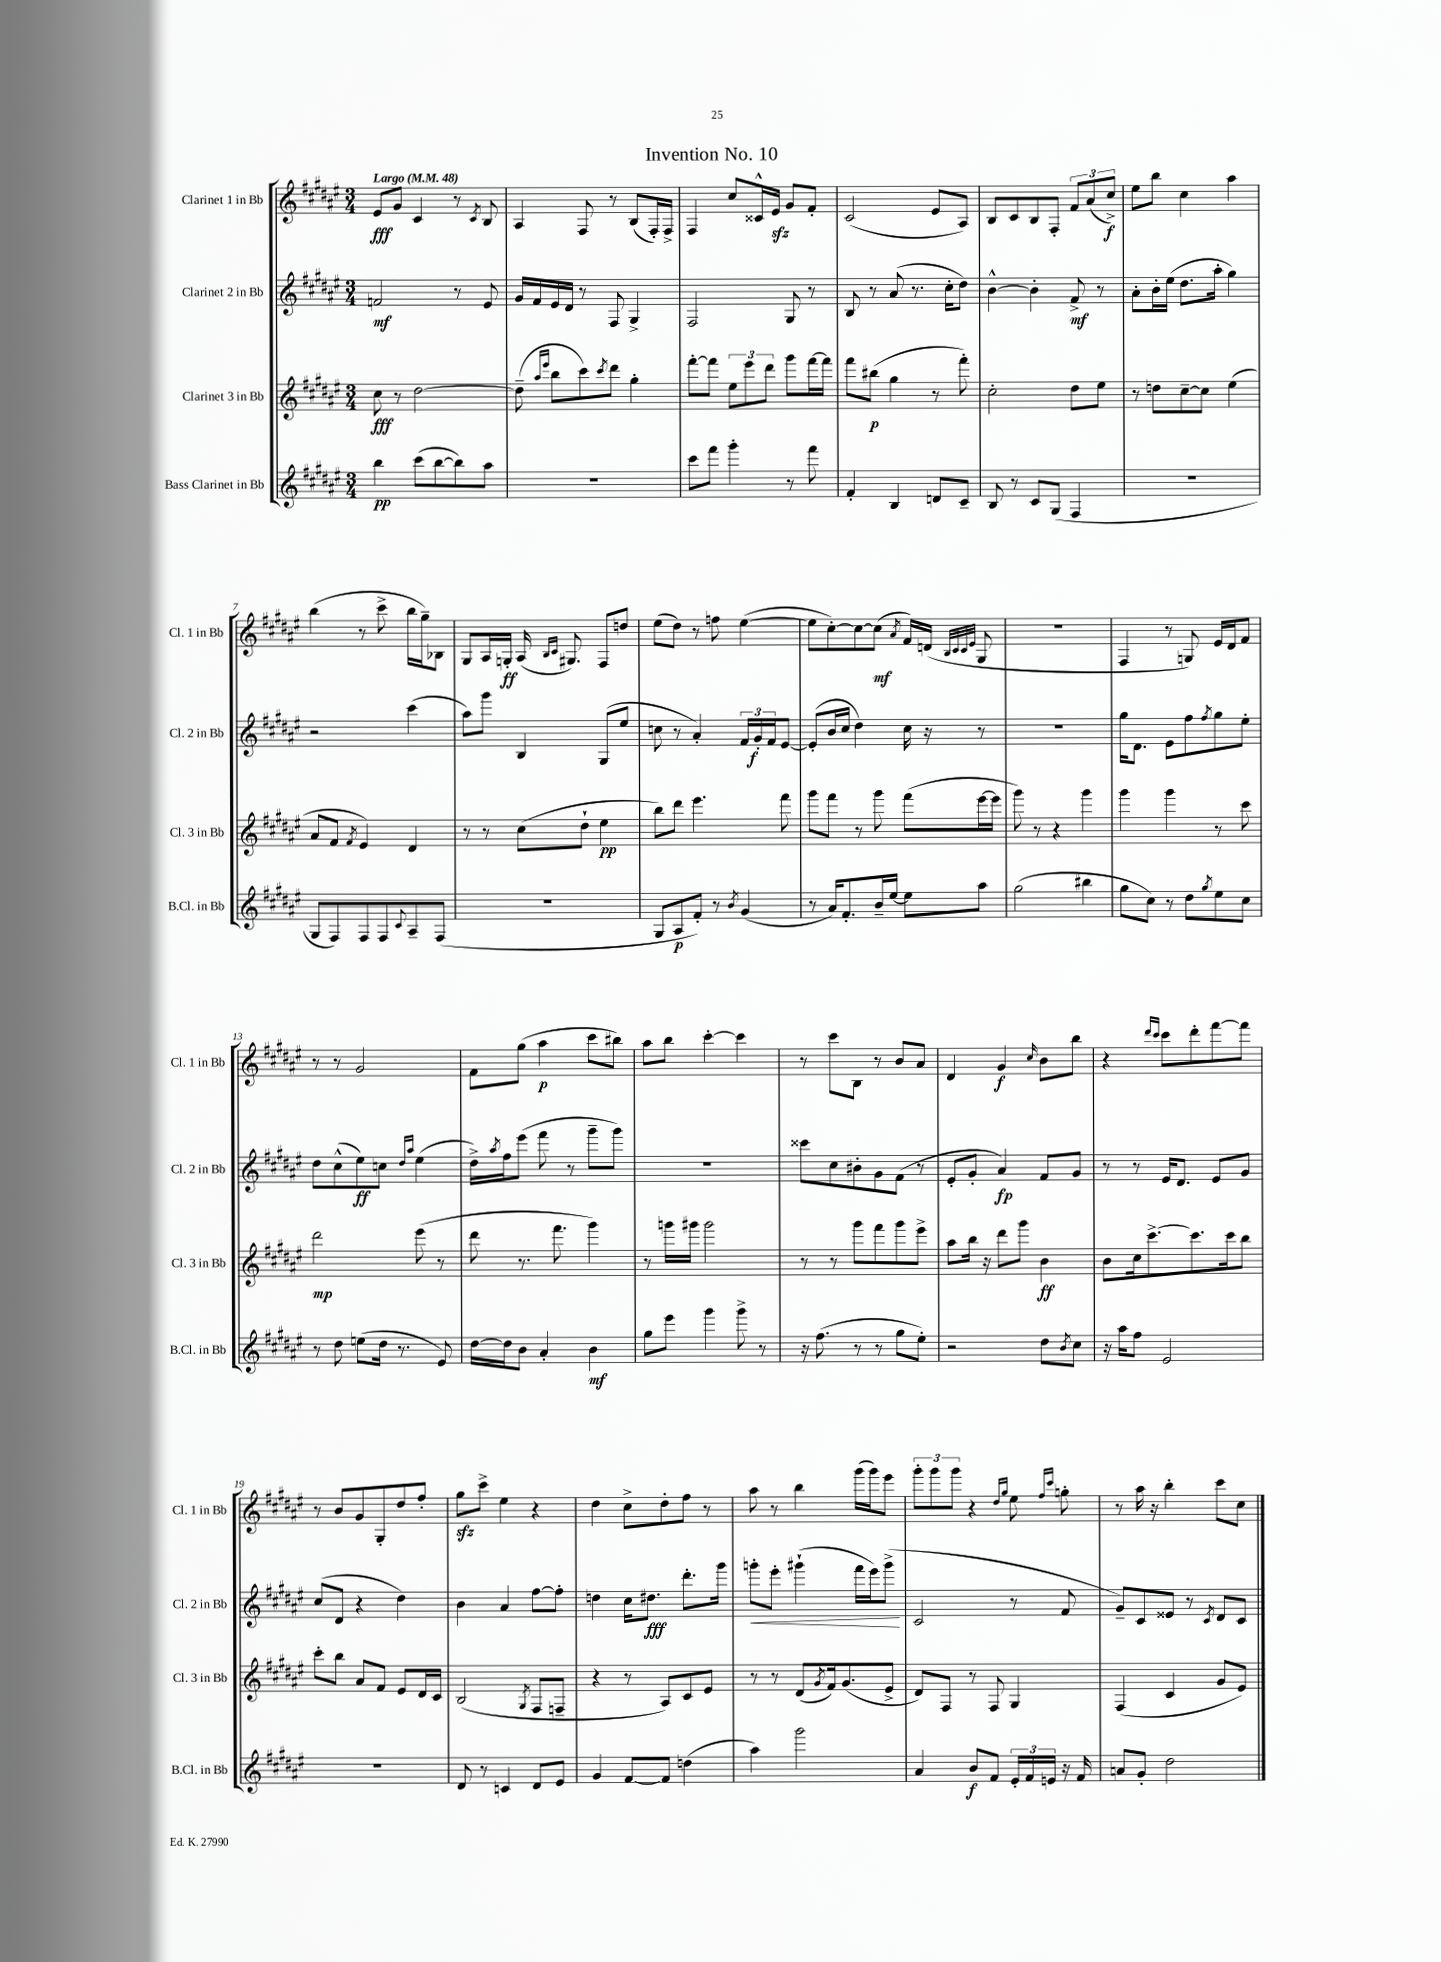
\header { title = "Invention No. 10" }
<<
\new StaffGroup <<
\new Staff = "s0" \with { instrumentName = "Clarinet 1 in Bb" shortInstrumentName = "Cl. 1 in Bb" } {
    \clef treble \key fis \major \numericTimeSignature \time 3/4 \tempo "Largo" 4 = 48
    eis'8\fff gis'8 cis'4 r8 \acciaccatura { cis'8 } b8 |
    ais4 fis8 r8 b8( fis16-.) fis16-> |
    fis4 cis''8 cisis'16-^ eis'16\sfz gis'8 fis'8-. |
    cis'2( eis'8 ais8) |
    b8 cis'8 b8 fis8-. \tuplet 3/2 { fis'8 ais'8( cis''8->\f) } |
    eis''8 b''8 cis''4 ais''4 |
    b''4( r8 cis'''8-> b''16 gis''16--) bes8 |
    gis8 ais16 g16-.\ff ais16( \grace { b16 cis'16 } gis8.) fis8 d''8 |
    eis''8( dis''8) r8 f''8 eis''4~( |
    eis''8 cis''8~-.) cis''8~ cis''8\mf( \acciaccatura { ais'8 } fis'16) d'16( \grace { b32 cis'32 cis'32 eis'32 } gis8 |
    R2. |
    fis4 r8 g8) eis'16 dis'16 fis'8 |
    r8 r8 gis'2 |
    fis'8 gis''8( ais''4\p cis'''8 bis''8) |
    ais''8 b''8 cis'''4~-. cis'''4 |
    r8 cis'''8 b8 r8 b'8 ais'8 |
    dis'4 gis'4\f \grace { cis''16 } b'8 b''8 |
    r4 \grace { dis'''16 cis'''16 } cis'''8 dis'''8-. fis'''8~ fis'''8 |
    r8 b'8 gis'8 gis8-. dis''8 fis''8-. |
    gis''8\sfz cis'''8-> eis''4 r4 |
    dis''4 cis''8-> dis''8-. fis''8 r8 |
    ais''8 r8 b''4 gis'''16( gis'''16) eis'''8 |
    \tuplet 3/2 { gis'''8-. gis'''8 gis'''8 } r4 \grace { dis''16 gis''16 } eis''8 \grace { fis''16 cis'''16 } g''8-. |
    r8 ais''16 r16 b''4-. cis'''8 cis''8 \bar "|." |
}
\new Staff = "s1" \with { instrumentName = "Clarinet 2 in Bb" shortInstrumentName = "Cl. 2 in Bb" } {
    \clef treble \key fis \major \numericTimeSignature \time 3/4
    f'2\mf r8 eis'8 |
    gis'16 fis'16 eis'16 dis'16 r8 fis8 gis4-> |
    fis2 gis8 r8 |
    b8 r8 ais'8( r8. cis''16-. dis''8) |
    b'4~-^ b'4-. fis'8->\mf r8 |
    ais'8-. b'16-. eis''16( dis''8. ais''16-. gis''4) |
    r2 cis'''4( |
    ais''8) gis'''8 b4 gis8( eis''8 |
    c''8 r8 ais'4-.) \tuplet 3/2 { fis'16 gis'16-.\f fis'16 } eis'8~ |
    eis'8-.( b'16 cis''16 dis''4) cis''16 r16 r8 |
    R2. |
    gis''16 dis'8. eis'8 fis''8 \acciaccatura { fis''8 } gis''8 eis''8-. |
    dis''8 cis''8-^( eis''8\ff) c''8 \grace { dis''16 ais''16 } eis''4( |
    dis''16->) \acciaccatura { ais''8 } fis''16 eis'''8( fis'''8 r8 gis'''8-- gis'''8) |
    R2. |
    cisis'''8 cis''8 bis'8-. gis'8 fis'8( r8 |
    eis'8-. gis'8-. ais'4\fp) fis'8 gis'8 |
    r8 r8 eis'16 dis'8. eis'8 gis'8 |
    cis''8( dis'8 r4 dis''4) |
    b'4 ais'4 fis''8~ fis''8-. |
    d''4 cis''16 dis''8.\fff dis'''8.-. gis'''16 |
    g'''8-.\< eis'''8-. gis'''4-!( fis'''16 eis'''16) gis'''8->\!( |
    cis'2 r8 fis'8 |
    gis'8--) cis'8 eisis'8 r8 \acciaccatura { cis'8 } dis'8 cis'8 \bar "|." |
}
\new Staff = "s2" \with { instrumentName = "Clarinet 3 in Bb" shortInstrumentName = "Cl. 3 in Bb" } {
    \clef treble \key fis \major \numericTimeSignature \time 3/4
    cis''8\fff r8 dis''2~ |
    dis''8--( \grace { ais''16 eis'''16 } b''8 cis'''8) \acciaccatura { cis'''8 } dis'''8 gis''4-. |
    fis'''8~-. fis'''8 \tuplet 3/2 { eis''8 eis'''8 dis'''8 } gis'''8 fis'''16~ fis'''16 |
    fis'''8 bis''8\p( gis''4 r8 fis'''8-.) |
    cis''2-. dis''8 eis''8 |
    r8 d''8 cis''8~-- cis''8 eis''4( |
    ais'8 fis'8 \acciaccatura { fis'8 } eis'4) dis'4 |
    r8 r8 cis''8( dis''8-! eis''4\pp |
    b''8) dis'''8 eis'''4. fis'''8 |
    gis'''8 fis'''8 r8 gis'''8 fis'''8( eis'''16~ eis'''16 |
    gis'''8) r8 r4 gis'''4 |
    gis'''4 gis'''4 r8 cis'''8 |
    dis'''2\mp eis'''8( r8 |
    dis'''8 r8. fis'''8. gis'''4) |
    r8 g'''16 gis'''16 gis'''2 |
    r8 r8 gis'''8 fis'''8 gis'''8 eis'''8-> |
    ais''8 b''16 r16 dis'''8 gis'''8 b'4\ff |
    b'8 cis''16 cis'''8.~-> cis'''8. cis'''16 b''8 |
    cis'''8-. b''8 ais'8 fis'8 eis'8 dis'16 cis'16 |
    b2( \acciaccatura { gis8 } fis8 f8-- |
    r4 r8 ais8) cis'8 eis'8 |
    r8 r8 dis'8( \acciaccatura { gis'8 } fis'16) gis'8.( eis'8-> |
    dis'8) fis8 r8 fis8 gis4 |
    fis4( cis'4 gis'8 eis'8) \bar "|." |
}
\new Staff = "s3" \with { instrumentName = "Bass Clarinet in Bb" shortInstrumentName = "B.Cl. in Bb" } {
    \clef treble \key fis \major \numericTimeSignature \time 3/4
    b''4\pp cis'''8( b''8~ b''8) ais''8 |
    R2. |
    cis'''8 fis'''8 gis'''4-. r8 fis'''8 |
    fis'4-. b4 d'8 cis'8-- |
    b8 r8 cis'8 gis8( fis4 |
    R2. |
    gis8 fis8) fis8 fis8 \appoggiatura { cis'8 } ais8-- fis8( |
    R2. |
    gis8 ais8\p fis'8-.) r8 \acciaccatura { b'8 } gis'4( |
    r8 ais'16) fis'8.-. b'16-- eis''16~ eis''8 ais''8 |
    gis''2( bis''4 |
    gis''8 cis''8) r8 dis''8 \acciaccatura { gis''8 } eis''8 cis''8 |
    r8 dis''8 e''8( dis''16 r8. eis'8) |
    dis''16~ dis''16 b'8 ais'4-. b'4\mf |
    gis''8 eis'''8 gis'''4 gis'''8-> r8 |
    r16 fis''8.( r8 r8 gis''8 eis''8-.) |
    r2 dis''8 \acciaccatura { b'8 } cis''8 |
    r16 ais''16 fis''8 eis'2 |
    R2. |
    dis'8 r8 c'4 dis'8 eis'8 |
    gis'4 fis'8~ fis'8 d''4( |
    ais''4) gis'''2 |
    ais'4 b'8\f fis'8 \tuplet 3/2 { eis'16-. fis'16 e'16 } r16 fis'16 |
    a'8 gis'8-. dis''2 \bar "|." |
}
>>
>>
